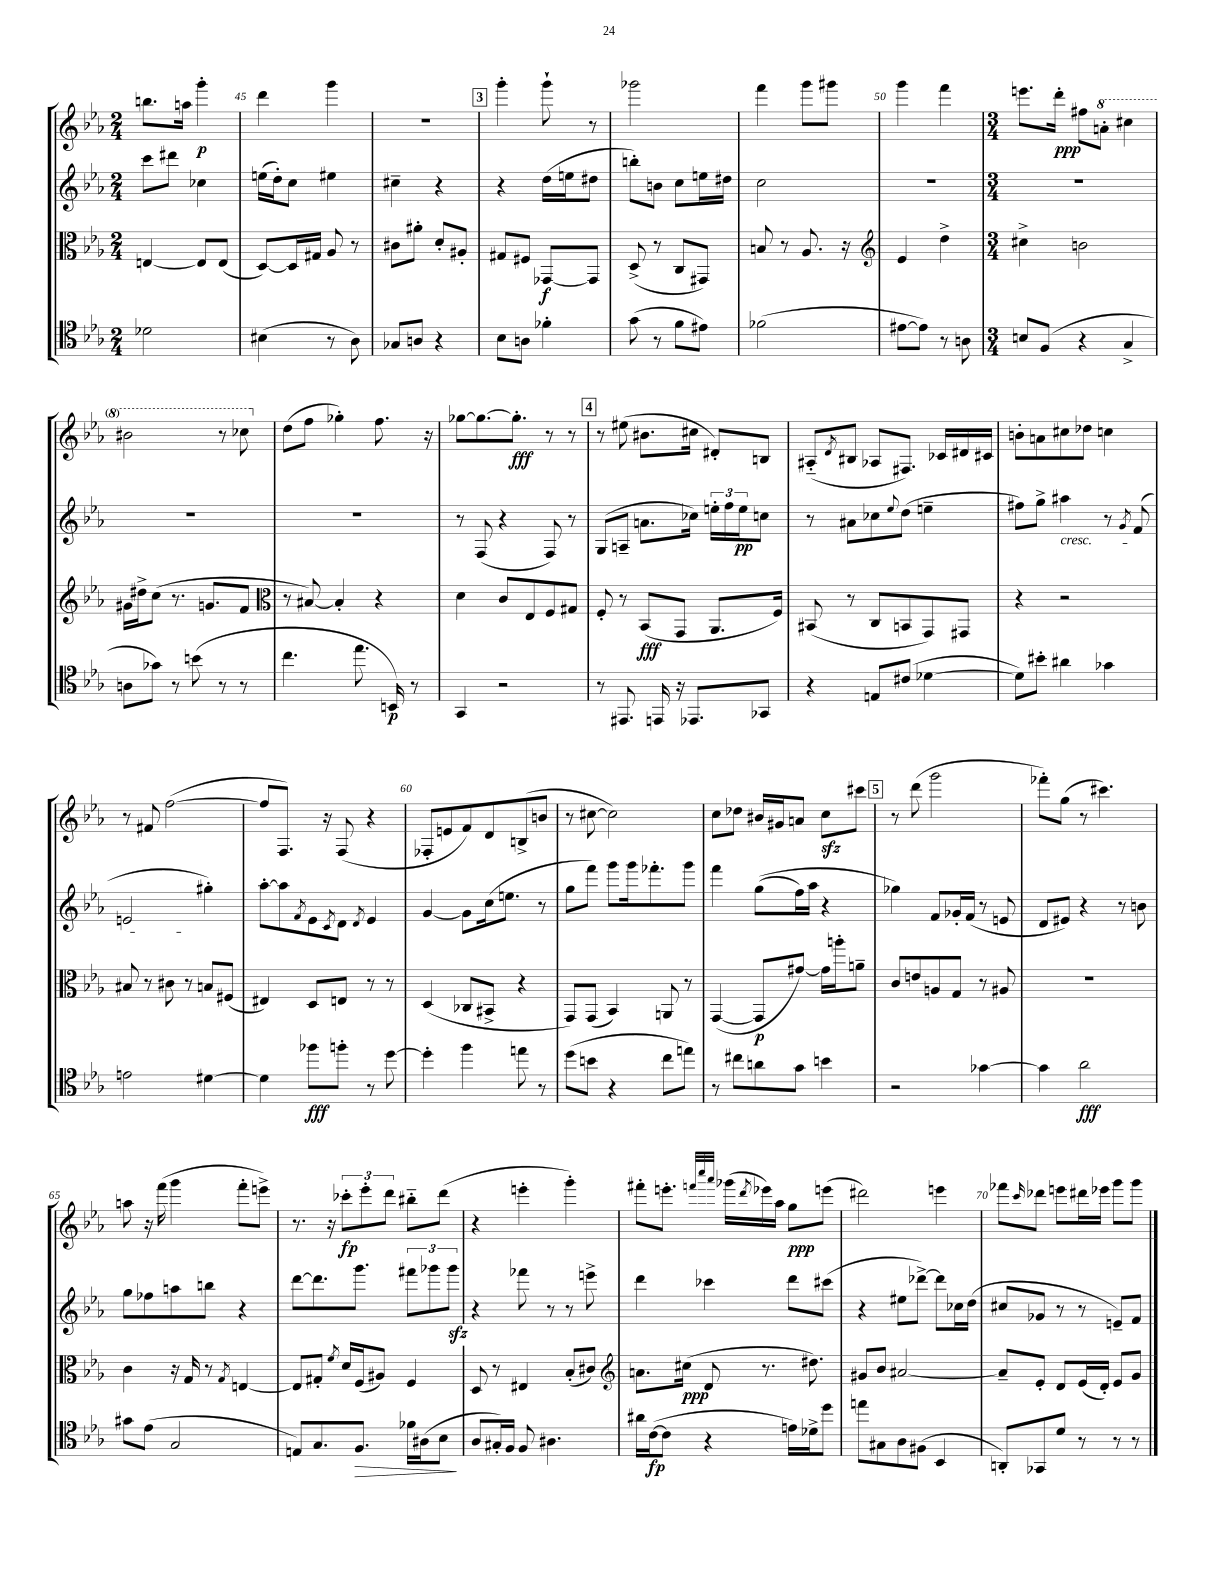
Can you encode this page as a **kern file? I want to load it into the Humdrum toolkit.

**kern	**dynam	**kern	**dynam	**kern	**dynam	**kern	**dynam
*part4	*part4	*part3	*part3	*part2	*part2	*part1	*part1
*staff4	*staff4	*staff3	*staff3	*staff2	*staff2	*staff1	*staff1
*clefC4	*	*clefC3	*	*clefG2	*	*clefG2	*
*k[b-e-a-]	*	*k[b-e-a-]	*	*k[b-e-a-]	*	*k[b-e-a-]	*
*M2/4	*	*M2/4	*	*M2/4	*	*M2/4	*
=44	=44	=44	=44	=44	=44	=44	=44
2d-X\	.	[4En/	.	8ccc\L	.	8.bbn\L	.
.	.	.	.	8ddd#X\J	.	.	.
.	.	.	.	.	.	16aan\Jk	.
.	.	8E/L]	.	4cc-X\	.	4ggg'\	p
.	.	(8E/J	.	.	.	.	.
=45	=45	=45	=45	=45	=45	=45	=45
(4B#X\	.	[8D/L)	.	(16een\LL	.	4ddd\	.
.	.	.	.	16dd'\J)	.	.	.
.	.	16D/L]	.	8cc\J	.	.	.
.	.	16G#X/JJ	.	.	.	.	.
8r	.	8A-/	.	4ee#X\	.	4ggg\	.
8A-\)	.	8r	.	.	.	.	.
=46	=46	=46	=46	=46	=46	=46	=46
8G-X/L	.	8c#X\L	.	4cc#X~\	.	2r	.
8An/J	.	8a#X'\J	.	.	.	.	.
4r	.	8d'/L	.	4r	.	.	.
.	.	8A#X'/J	.	.	.	.	.
!!LO:REH:place=s1:t=3
=47	=47	=47	=47	=47	=47	=47	=47
8B-\L	.	8G#X/L	.	4r	.	4ggg'\	.
8An\J	.	8F#X/J	.	.	.	.	.
4f-X'\	.	[8GG-X/L	f	(16dd\LL	.	8ggg`\	.
.	.	.	.	16een\J	.	.	.
.	.	8GG-/J]	.	8dd#X\J	.	8r	.
=48	=48	=48	=48	=48	=48	=48	=48
(8g\	.	(8D^/	.	8bbn'\L)	.	2ggg-X\	.
8r	.	8r	.	8bn\J	.	.	.
8f\L	.	8C/L	.	8cc\L	.	.	.
8e#X\J)	.	8GG#X/J)	.	16een\L	.	.	.
.	.	.	.	16dd#X\JJ	.	.	.
=49	=49	=49	=49	=49	=49	=49	=49
(2f-X\	.	8Bn/	.	2cc\	.	4fff\	.
.	.	8r	.	.	.	.	.
.	.	8.A-/	.	.	.	8ggg\L	.
.	.	.	.	.	.	8ggg#X\J	.
.	.	16r	.	.	.	.	.
=50	=50	=50	=50	=50	=50	=50	=50
*	*	*clefG2	*	*	*	*	*
[8e#X\L	.	4e-/	.	2r	.	4ggg\	.
8e#\J])	.	.	.	.	.	.	.
8r	.	4dd^\	.	.	.	4fff\	.
8An\	.	.	.	.	.	.	.
=51	=51	=51	=51	=51	=51	=51	=51
*M3/4	*	*M3/4	*	*M3/4	*	*M3/4	*
8Bn/L	.	4cc#X^\	.	2.r	.	8.eeen\L	.
(8F/J	.	.	.	.	.	.	.
.	.	.	.	.	.	16ddd'\Jk	ppp
4r	.	2bn\	.	.	.	8ff#X\L	.
*	*	*	*	*	*	*8va	*
.	.	.	.	.	.	8aan'\J	.
4G^/	.	.	.	.	.	4ccc#X\	.
!!LO:LB:g=z
=52	=52	=52	=52	=52	=52	=52	=52
8An\L	.	16g#X\LL	.	2.r	.	2bb#X\	.
.	.	16dd#X^\J	.	.	.	.	.
8g-X\J)	.	(8cc\J	.	.	.	.	.
8r	.	8.r	.	.	.	.	.
(8bn\	.	.	.	.	.	.	.
.	.	8.gn/L	.	.	.	.	.
8r	.	.	.	.	.	8r	.
8r	.	8f/J	.	.	.	8ccc-X\	.
=53	=53	=53	=53	=53	=53	=53	=53
*	*	*clefC3	*	*	*	*	*
*	*	*	*	*	*	*X8va	*
4.cc\	.	8r	.	2.r	.	(8dd\L	.
.	.	[8B#X/)	.	.	.	8ff\J	.
.	.	4B#'/]	.	.	.	4gg-X'\)	.
8.ee-\	.	.	.	.	.	.	.
.	.	4r	.	.	.	8.ff\	.
16BBn/)	p	.	.	.	.	.	.
8r	.	.	.	.	.	.	.
.	.	.	.	.	.	16r	.
=54	=54	=54	=54	=54	=54	=54	=54
4GG/	.	4d\	.	8r	.	[8gg-X\L	.
.	.	.	.	(8F/	.	8.gg-\_	.
2r	.	8c/L	.	4r	.	.	.
.	.	.	.	.	.	8.gg-'\J]	fff
.	.	8E-/	.	.	.	.	.
.	.	8F/	.	8F/)	.	8r	.
.	.	8G#X/J	.	8r	.	8r	.
!!LO:REH:place=s1:t=4
=55	=55	=55	=55	=55	=55	=55	=55
8r	.	8F'/	.	(8G/L	.	8r	.
8.EE#X/	.	8r	.	8An~/J	.	(8ee#X\	.
.	.	(8BB-/L	fff	8.an\L	.	8.b#X\L	.
16EEn/	.	.	.	.	.	.	.
16r	.	8GG/J	.	.	.	.	.
8.EE-X/L	.	.	.	16cc-X\Jk)	.	16cc#X\Jk	.
.	.	8.AA-/L	.	24een'\LL	.	8d#X'/L)	.
.	.	.	.	24ff\	.	.	.
.	.	.	.	24ee\J	pp	.	.
8GG-X/J	.	.	.	8ccn\J	.	8Bn/J	.
.	.	16F/Jk)	.	.	.	.	.
=56	=56	=56	=56	=56	=56	=56	=56
4r	.	(8BB#X/	.	8r	.	(8A#X/L	.
.	.	.	.	.	.	8qd/	.
.	.	8r	.	8a#X\L	.	8B#X/J	.
8En/L	.	8C/L	.	8cc-X\	.	8A-X/L	.
.	.	.	.	8qqee-/	.	.	.
(8c#X/J	.	8BBn/	.	(8dd\J	.	8.F#X/J)	.
[4d-X\	.	8GG/)	.	4een~\	.	.	.
.	.	.	.	.	.	16c-X/LL	.
.	.	8GG#X/J	.	.	.	16d#X/	.
.	.	.	.	.	.	16c#X/JJ	.
=57	=57	=57	=57	=57	=57	=57	=57
8d-\L])	.	4r	.	8ff#X\L)	.	8bn'\L	.
8b#X'\J	.	.	.	8gg^\J	.	8an\	.
!	!	!	!	!LO:TX:b:i:t=cresc.	!	!	!
4a#X\	.	2r	.	4aa#X\	.	8cc#X\	.
.	.	.	.	.	.	8dd-X\J	.
4g-X\	.	.	.	8r	.	4ccn\	.
.	.	.	.	8qg/	.	.	.
.	.	.	.	(8f/	.	.	.
!!LO:LB:g=z
=58	=58	=58	=58	=58	=58	=58	=58
2en\	.	8B#X/	.	2en/	.	8r	.
.	.	8r	.	.	.	8f#X/	.
.	.	8c#X\	.	.	.	([2ff\	.
.	.	8r	.	.	.	.	.
[4d#X\	.	8Bn/L	.	4gg#X'\)	.	.	.
.	.	(8F#X/J	.	.	.	.	.
=59	=59	=59	=59	=59	=59	=59	=59
4d#\]	.	4E#X/)	.	[8aa-'\L	.	8ff/L]	.
.	.	.	.	8aa-\]	.	8.F/J)	.
.	.	.	.	8qf/	.	.	.
8ff-X\L	fff	8D/L	.	8e-\	.	.	.
.	.	.	.	.	.	16r	.
.	.	.	.	8qc/	.	.	.
8ffn'\J	.	8En/J	.	8d\J	.	(8F/	.
.	.	.	.	8qd/	.	.	.
8r	.	8r	.	4e-/	.	4r	.
[8dd\	.	8r	.	.	.	.	.
=60	=60	=60	=60	=60	=60	=60	=60
4dd'\]	.	(4D/	.	[4g/	.	8F-X'/L	.
.	.	.	.	.	.	8en/	.
4ff\	.	8C-X/L	.	8g\L]	.	8f/)	.
.	.	8BB#X^/J	.	(16cc\k	.	8d/	.
.	.	.	.	8.een\J	.	.	.
8een\	.	4r	.	.	.	(8Bn^/	.
8r	.	.	.	8r	.	8bn/J	.
=61	=61	=61	=61	=61	=61	=61	=61
(8dd\L	.	8GG/L)	.	8gg\L	.	8r	.
8bn\J	.	(8GG/J	.	8fff\J)	.	[8cc#X\	.
4r	.	4BB-/)	.	8ggg\L	.	2cc#\])	.
.	.	.	.	16ggg\k	.	.	.
.	.	.	.	8.fff-X'\	.	.	.
8cc\L	.	8AAn/	.	.	.	.	.
8een\J)	.	8r	.	8ggg\J	.	.	.
=62	=62	=62	=62	=62	=62	=62	=62
8r	.	([4GG/	.	4fff\	.	8cc\L	.
8cc#X\L	.	.	.	.	.	8dd-X\J	.
8an\	.	8GG/L]	p	((8gg\L	.	16b#X/LL	.
.	.	.	.	.	.	16g#X/J	.
8g\J	.	[8g#X/J)	.	16ff\L)	.	8an/J	.
.	.	.	.	16aa-\JJ	.	.	.
4bn\	.	16g#\LL]	.	4r	.	8cczz\L	.
.	.	16aan'\J	.	.	.	.	.
.	.	8an~\J	.	.	.	8ccc#X\J	.
!!LO:REH:place=s1:t=5
=63	=63	=63	=63	=63	=63	=63	=63
2r	.	8c/L	.	4gg-X\)	.	8r	.
.	.	8en/	.	.	.	(8ddd\	.
.	.	8An/	.	8f/L	.	2ggg\	.
.	.	8G/J	.	16g-X'/L	.	.	.
.	.	.	.	(16f/JJ	.	.	.
[4g-X\	.	8r	.	8r	.	.	.
.	.	8A#X/	.	8en/	.	.	.
=64	=64	=64	=64	=64	=64	=64	=64
4g-\]	.	2.r	.	8d/L	.	8fff-X'\L)	.
.	.	.	.	8e#X/J)	.	(8gg\J	.
2a-\	fff	.	.	4r	.	8r	.
.	.	.	.	.	.	4.ccc#X\)	.
.	.	.	.	8r	.	.	.
.	.	.	.	8bn\	.	.	.
!!LO:LB:g=z
=65	=65	=65	=65	=65	=65	=65	=65
8g#X\L	.	4c\	.	8gg\L	.	8aan\	.
(8e-\J	.	.	.	8ff-X\	.	16r	.
.	.	.	.	.	.	(16fff\	.
2G/	.	16r	.	8aan\	.	4ggg\	.
.	.	16G/	.	.	.	.	.
.	.	8r	.	8bbn\J	.	.	.
.	.	8qG/	.	.	.	.	.
.	.	[4En/	.	4r	.	8fff'\L	.
.	.	.	.	.	.	8eeen^\J)	.
=66	=66	=66	=66	=66	=66	=66	=66
8En/L)	.	8E/L]	.	[8ddd\L	.	8.r	.
8.G/	.	8G#X'/J	.	8.ddd\]	.	.	.
.	.	.	.	.	.	16r	.
.	.	8qf/	.	.	.	.	.
.	.	16d/LL	.	.	.	12ccc-X'\L	fp
!	!LO:HP:b	!	!	!	!	!	!
8.F/J	>	(16F/J	.	8.ggg\J	.	.	.
.	.	.	.	.	.	12eee-'\	.
.	.	8A#X/J)	.	.	.	.	.
.	.	.	.	.	.	12ddd\J	.
16f-X\LL	.	4F/	.	12fff#X\L	.	8bb#X\L	.
(16A#X\J	.	.	.	.	.	.	.
.	.	.	.	12ggg-X\	.	.	.
8B-\J	.	.	.	.	.	(8ddd\J	.
.	.	.	.	12ggg-zz\J	.	.	.
.	]	.	.	.	.	.	.
=67	=67	=67	=67	=67	=67	=67	=67
8A-/L	.	8D/	.	4r	.	4r	.
16G#X'/L)	.	8r	.	.	.	.	.
16F/JJ	.	.	.	.	.	.	.
8F/	.	4E#X/	.	8fff-X\	.	4eeen'\	.
4.A#X\	.	.	.	8r	.	.	.
.	.	(8B-'/L	.	8r	.	4ggg'\)	.
.	.	8c#X/J)	.	8eeen^\	.	.	.
=68	=68	=68	=68	=68	=68	=68	=68
*	*	*clefG2	*	*	*	*	*
16a#X\LL	.	8.an\L	.	4ddd\	.	8fff#X'\L	.
([16c\J	fp	.	.	.	.	.	.
8c\J]	.	.	.	.	.	8.eeen'\J	.
.	.	(16cc#X\Jk	ppp	.	.	.	.
4r	.	8d/	.	4ccc-X\	.	.	.
.	.	.	.	.	.	32qqfffn/LLL	.
.	.	.	.	.	.	32qqcccc/	.
.	.	.	.	.	.	32qqaaa-/JJJ	.
.	.	.	.	.	.	(16ggg-X\LL	.
.	.	.	.	.	.	8qddd/	.
.	.	8.r	.	.	.	16eee-X\)	.
.	.	.	.	.	.	16aa-\JJ	.
16en\LL)	.	.	.	8ddd\L	.	8gg\L	ppp
16d-X^\J	.	8.dd#X\)	.	.	.	.	.
8dd\J	.	.	.	(8ccc#X\J	.	(8eeen\J	.
=69	=69	=69	=69	=69	=69	=69	=69
8een\L	.	8g#X/L	.	4r	.	2ddd#X\)	.
8G#X\	.	8b-/J	.	.	.	.	.
8A-\	.	[2a#X/	.	8ee#X\L	.	.	.
(8F#X\J	.	.	.	[8ddd-X^\J)	.	.	.
4BB-/	.	.	.	8ddd-\L]	.	4eeen\	.
.	.	.	.	16cc-X\L	.	.	.
.	.	.	.	(16dd\JJ	.	.	.
=70	=70	=70	=70	=70	=70	=70	=70
8AAn'/L)	.	8a#~/L]	.	8cc#X/L	.	8fff-X\L	.
.	.	.	.	.	.	16qqccc/	.
8GG-X/	.	8e-'/J	.	8g-X/J	.	8ddd-X\J	.
8d/J	.	8d/L	.	8r	.	8eeen\L	.
8r	.	(16e-/L	.	8r	.	16ddd#X\L	.
.	.	16d'/JJ)	.	.	.	16eee-X\JJ	.
8r	.	8e-/L	.	8en~/L)	.	8ggg\L	.
8r	.	8g/J	.	8f/J	.	8ggg\J	.
==	==	==	==	==	==	==	==
*-	*-	*-	*-	*-	*-	*-	*-
